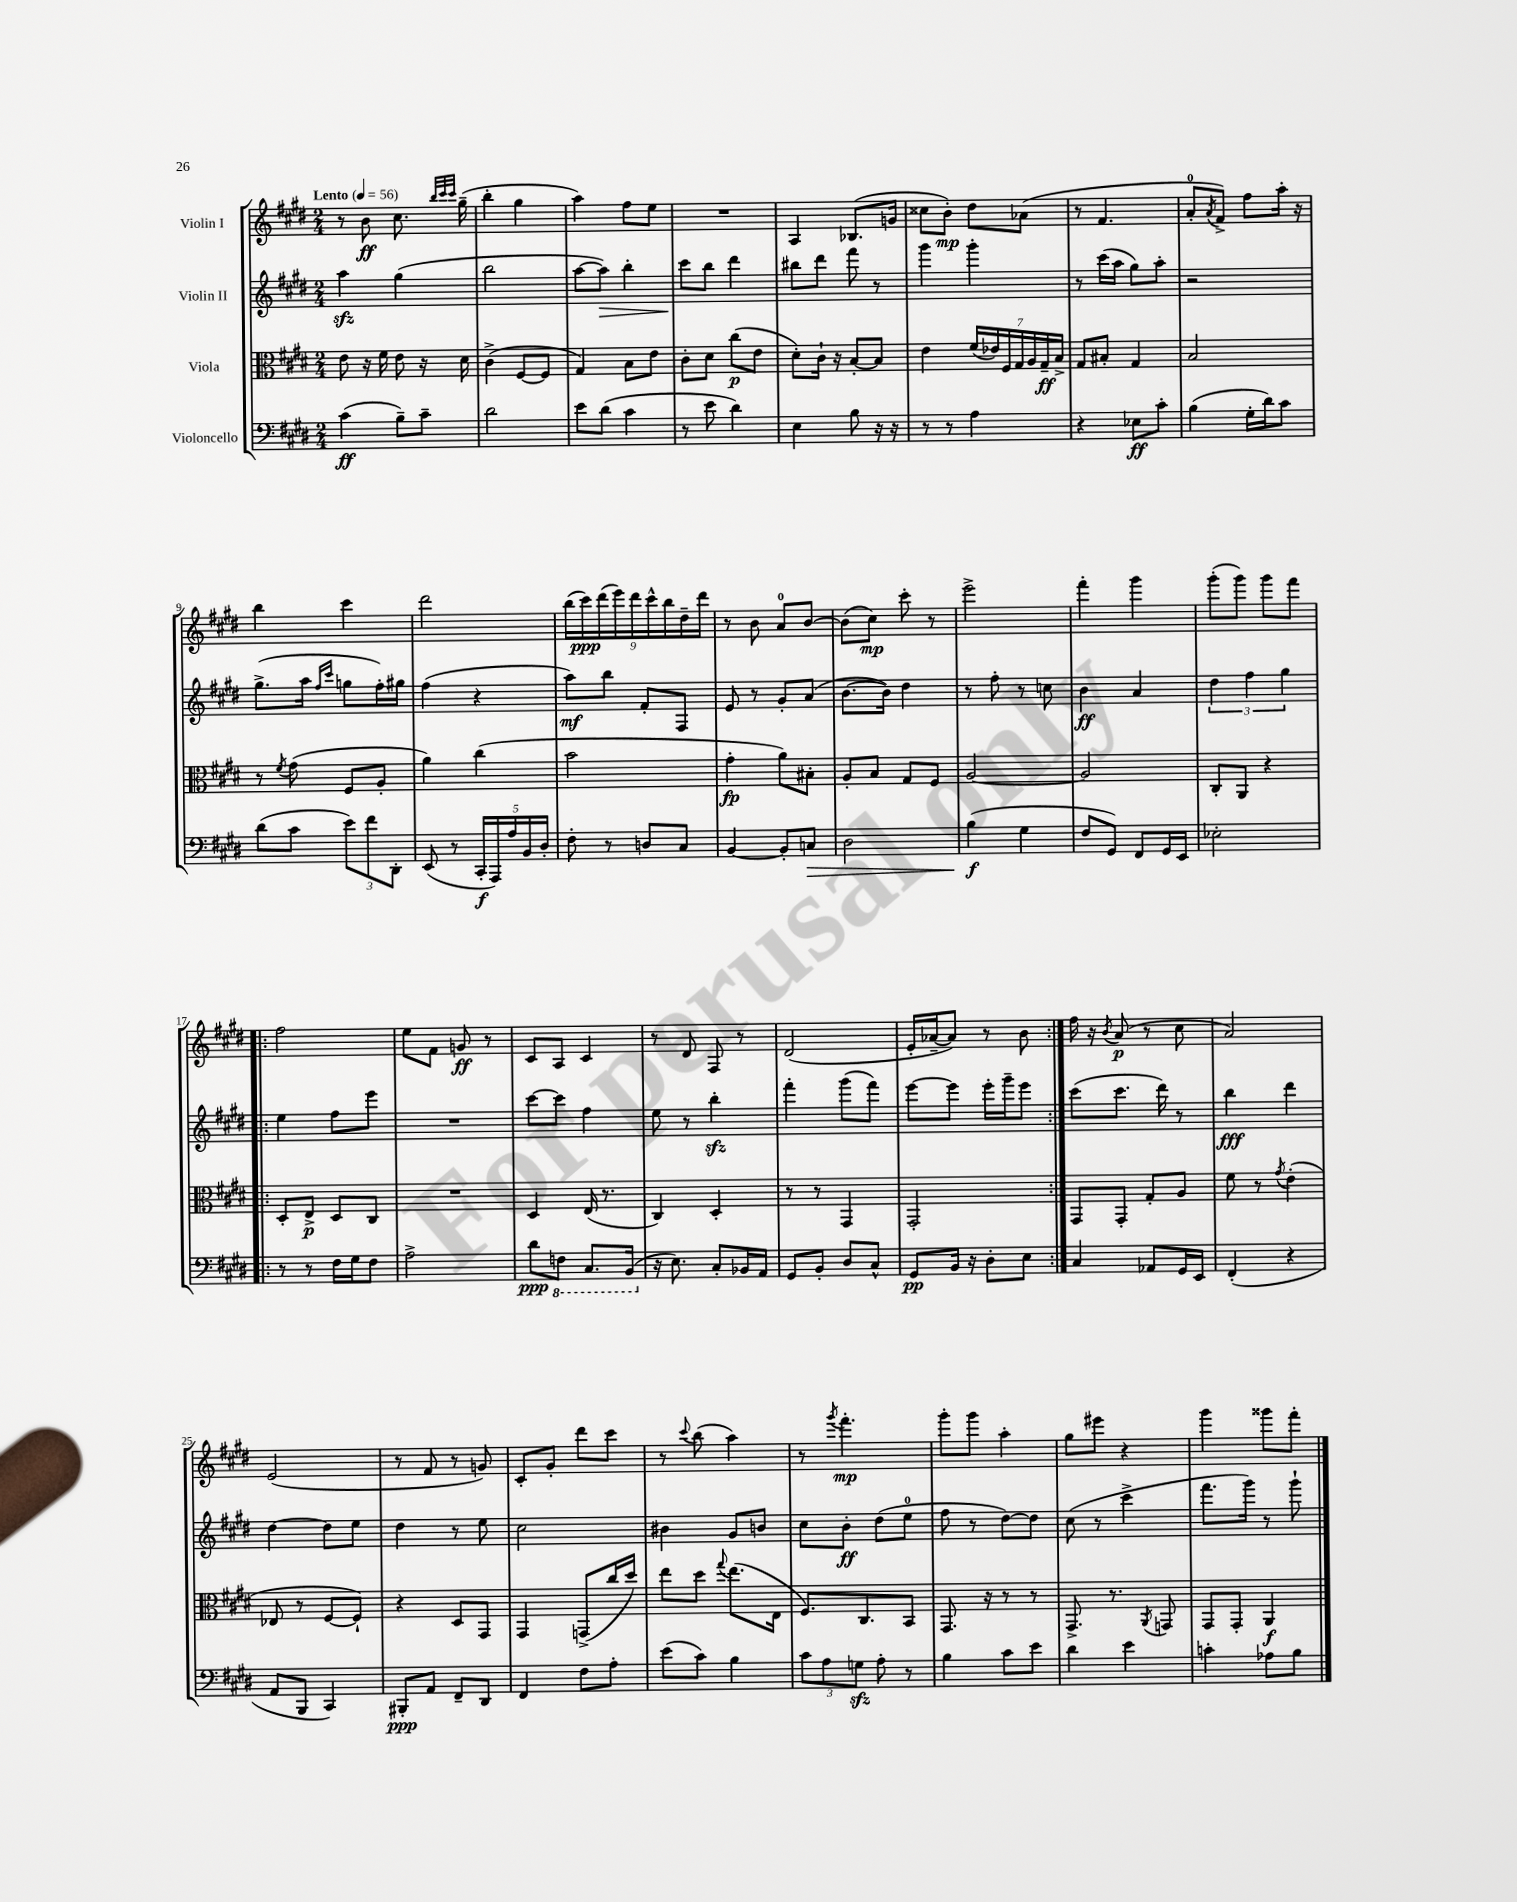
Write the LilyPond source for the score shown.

<<
\new StaffGroup <<
\new Staff = "s0" \with { instrumentName = "Violin I" } {
    \clef treble \key e \major \numericTimeSignature \time 2/4 \tempo "Lento" 4 = 56
    r8 b'8\ff cis''8. \grace { b''32 cis'''32 cis'''32 } gis''16--( |
    b''4-. gis''4 |
    a''4) fis''8 e''8 |
    R2 |
    a4 bes8.( g'16 |
    cisis''8 b'8-.\mp) dis''8 aes'8( |
    r8 fis'4. |
    a'8-0-. \acciaccatura { a'8 } fis'8->) fis''8 a''16-. r16 |
    b''4 cis'''4 |
    dis'''2 |
    \tuplet 9/8 { b''16( cis'''16\ppp) dis'''16( e'''16) dis'''16 cis'''16-^ b''16 dis''16-- dis'''16 } |
    r8 b'8 a'8-0 b'8~ |
    b'8( cis''8\mp) cis'''8-. r8 |
    e'''2-> |
    fis'''4-. gis'''4 |
    gis'''8-.( gis'''8) gis'''8 fis'''8 |
    \repeat volta 2 { fis''2 |
    e''8 fis'8 g'8\ff r8 |
    cis'8 a8 cis'4 |
    r8 dis'8 fis8 r8 |
    dis'2( |
    e'16-. aes'16~-- aes'8) r8 b'8 | }
    fis''16 r16 \acciaccatura { b'8 } a'8\p( r8 cis''8 |
    a'2) |
    e'2( |
    r8 fis'8 r8 g'8) |
    cis'8-. gis'8-. dis'''8 cis'''8 |
    r8 \appoggiatura { cis'''8 } b''8( a''4) |
    r8 \acciaccatura { gis'''8 } fis'''4.-.\mp |
    gis'''8-. gis'''8 a''4-. |
    gis''8 eis'''8 r4 |
    gis'''4 gisis'''8 fis'''8-. \bar "|." |
}
\new Staff = "s1" \with { instrumentName = "Violin II" } {
    \clef treble \key e \major \numericTimeSignature \time 2/4
    a''4\sfz gis''4( |
    b''2 |
    a''8~ a''8\>) b''4-. |
    cis'''8\! b''8 dis'''4 |
    bis''8 dis'''8 fis'''8 r8 |
    gis'''4 gis'''4-. |
    r8 cis'''16( a''16 gis''8) a''8-. |
    r2 |
    gis''8.->( a''16 \grace { fis''16 cis'''16 } g''8 fis''16-.) gis''16 |
    fis''4( r4 |
    a''8\mf) b''8 fis'8-. fis8 |
    e'8 r8 gis'8-. a'8( |
    b'8.~ b'16) dis''4 |
    r8 fis''8-. r8 c''8 |
    b'4\ff a'4 |
    \tuplet 3/2 { dis''4 fis''4 gis''4 } |
    \repeat volta 2 { e''4 fis''8 e'''8 |
    R2 |
    cis'''8~ cis'''8 fis''4 |
    e''8 r8 b''4-.\sfz |
    fis'''4-. gis'''8( fis'''8) |
    e'''8~ e'''8 e'''16-. gis'''16-- e'''8 | }
    cis'''8( cis'''8. dis'''16) r8 |
    b''4\fff dis'''4 |
    dis''4~ dis''8 e''8 |
    dis''4 r8 e''8 |
    cis''2 |
    bis'4 gis'8 b'8 |
    cis''8 b'8-.\ff dis''8( e''8-0 |
    fis''8 r8 dis''8~) dis''8 |
    cis''8( r8 cis'''4-> |
    fis'''8. gis'''16) r8 gis'''8-! \bar "|." |
}
\new Staff = "s2" \with { instrumentName = "Viola" } {
    \clef alto \key e \major \numericTimeSignature \time 2/4
    e'8 r16 fis'16 e'8 r16 dis'16 |
    cis'4->( fis8~ fis8 |
    gis4) b8 e'8 |
    cis'8-. dis'8 cis''8\p( e'8 |
    dis'8-.) cis'16-! r16 b8~-. b8 |
    e'4 \tuplet 7/4 { fis'16( ees'16) fis16 gis16 a16 gis16--\ff b16-> } |
    gis8 bis8-. gis4 |
    b2 |
    r8 \acciaccatura { fis'8 } gis'8( fis8 a8-. |
    a'4) cis''4( |
    b'2 |
    gis'4-.\fp a'8) bis8-. |
    a8-. b8 gis8 fis8 |
    a2~ |
    a2 |
    cis8-. a,8 r4 |
    \repeat volta 2 { dis8-. e8->\p dis8 cis8 |
    R2 |
    dis4 e16( r8. |
    cis4) dis4-. |
    r8 r8 gis,4 |
    gis,2-. | }
    gis,8 gis,8-. gis8-. a8 |
    fis'8 r8 \acciaccatura { gis'8 } e'4-.( |
    ees8 r8 fis8~ fis8-!) |
    r4 dis8 gis,8 |
    gis,4 g,8->( cis''16 dis''16) |
    e''8 dis''8 \appoggiatura { gis''8 } e''8.( e16 |
    fis8.) cis8. b,8 |
    gis,8. r16 r8 r8 |
    gis,8.-> r8. \acciaccatura { a,8 } g,8 |
    gis,8 gis,8-. a,4\f \bar "|." |
}
\new Staff = "s3" \with { instrumentName = "Violoncello" } {
    \clef bass \key e \major \numericTimeSignature \time 2/4
    cis'4\ff( b8--) cis'8-- |
    dis'2 |
    e'8 dis'8( cis'4 |
    r8 e'8 dis'4) |
    e4 b8 r16 r16 |
    r8 r8 a4 |
    r4 ees8\ff cis'8-. |
    b4( gis16-. dis'16) cis'8 |
    dis'8( cis'8 \tuplet 3/2 { e'8) fis'8 dis,8-. } |
    e,8( r8 \tuplet 5/4 { cis,16-.\f a,,16) a16 b,16 dis16-. } |
    fis8-. r8 d8 cis8 |
    b,4~ b,8-. c8\> |
    dis2 |
    b4\f\!( gis4 |
    fis8 gis,8) fis,8 gis,16 e,16 |
    ees2-. |
    \repeat volta 2 { r8 r8 fis16 gis16 fis8 |
    a2-> |
    dis'8\ppp \ottava #-1 f,8 cis,8. b,,16( \ottava #0 |
    r16 e8.) cis8-. bes,16 a,16 |
    gis,8 b,8-. dis8 cis8-^ |
    gis,8\pp b,16 r16 dis8-. e8 | }
    cis4 aes,8 gis,16 e,16 |
    fis,4-.( r4 |
    a,8 b,,8 cis,4) |
    bis,,8-.\ppp a,8 fis,8-- dis,8 |
    fis,4 fis8 a8-. |
    e'8( cis'8) b4 |
    \tuplet 3/2 { cis'8 a8 g8\sfz } a8-. r8 |
    b4 cis'8 e'8 |
    dis'4 e'4 |
    c'4-. aes8 b8 \bar "|." |
}
>>
>>
